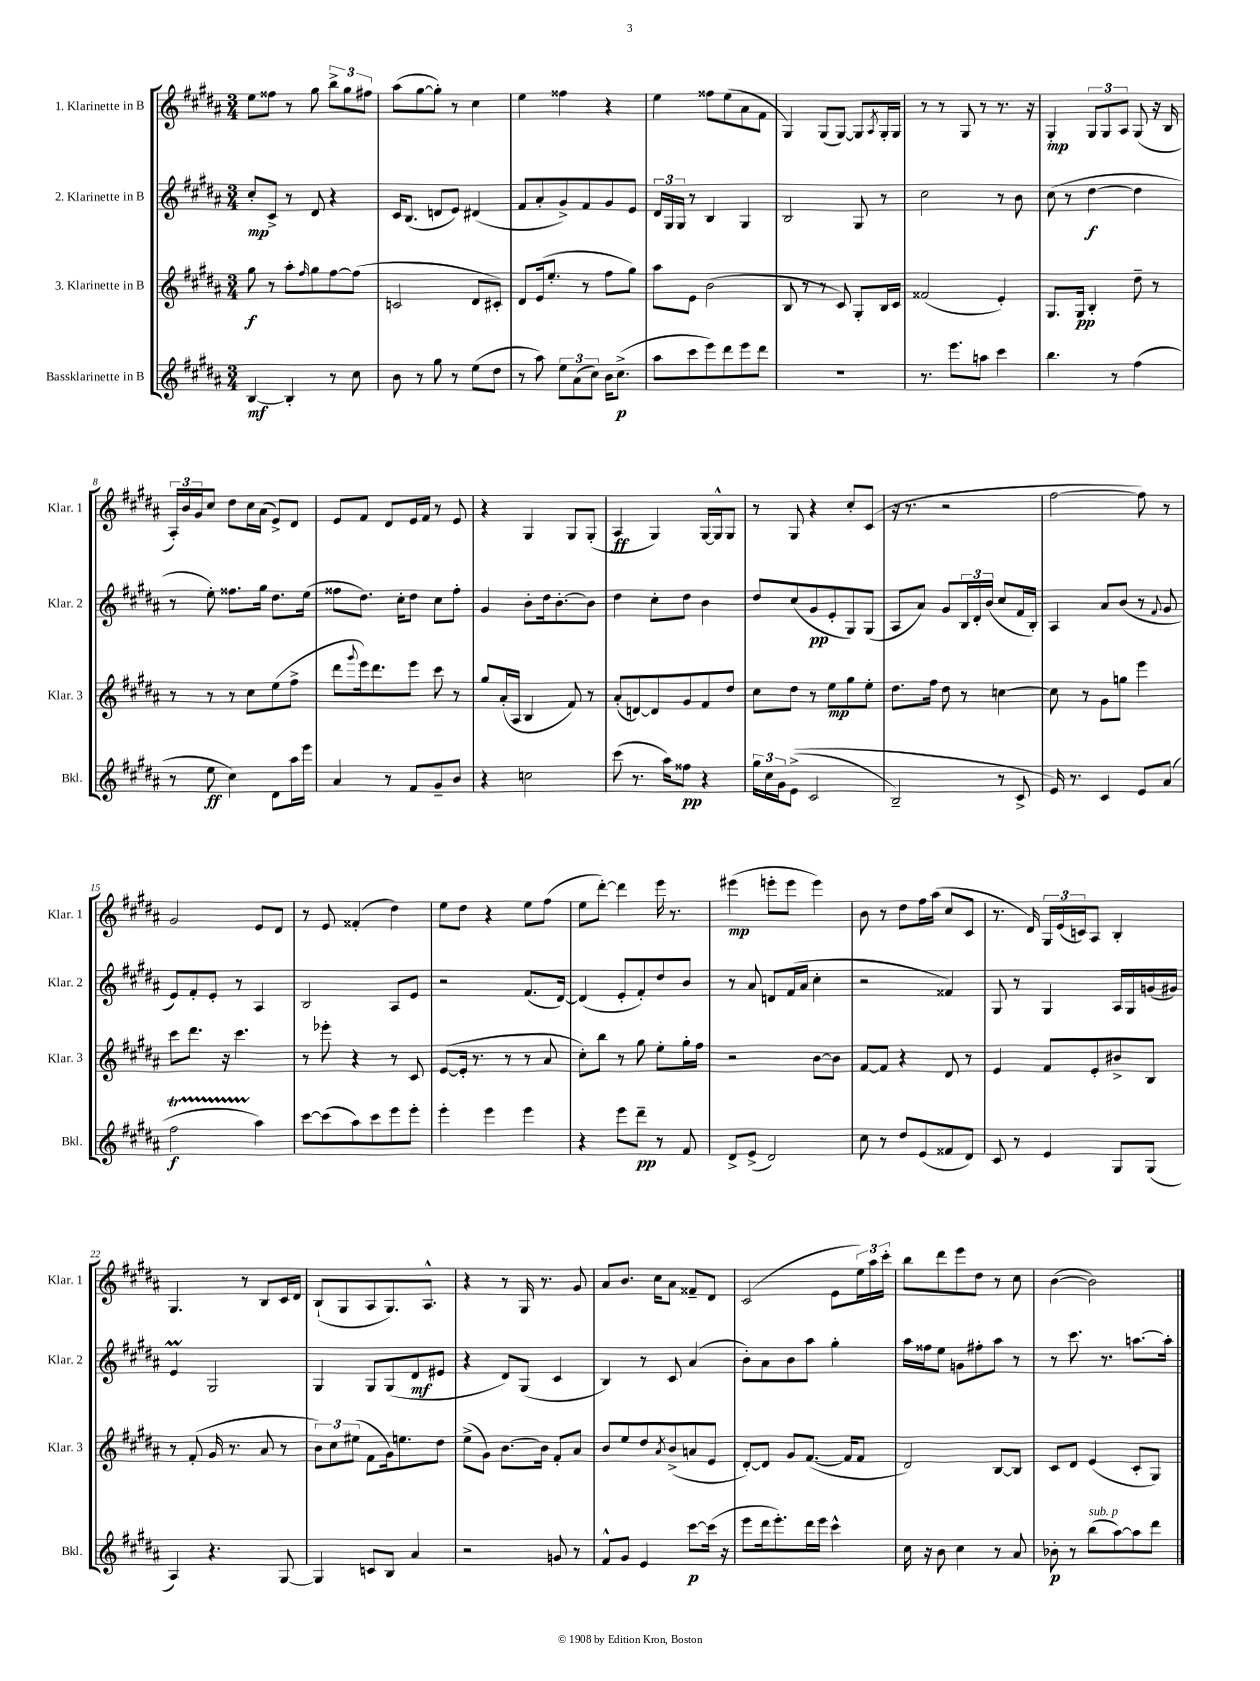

**kern	**dynam	**kern	**dynam	**kern	**dynam	**kern	**dynam
*part4	*part4	*part3	*part3	*part2	*part2	*part1	*part1
*staff4	*staff4	*staff3	*staff3	*staff2	*staff2	*staff1	*staff1
*I"Bassklarinette in B	*	*I"3. Klarinette in B	*	*I"2. Klarinette in B	*	*I"1. Klarinette in B	*
*I'Bkl.	*	*I'Klar. 3	*	*I'Klar. 2	*	*I'Klar. 1	*
*clefG2	*	*clefG2	*	*clefG2	*	*clefG2	*
*k[f#c#g#d#a#]	*	*k[f#c#g#d#a#]	*	*k[f#c#g#d#a#]	*	*k[f#c#g#d#a#]	*
*M3/4	*	*M3/4	*	*M3/4	*	*M3/4	*
=1	=1	=1	=1	=1	=1	=1	=1
[4B/	mf	8gg#\	f	8cc#'/L	mp	8ee\L	.
.	.	8r	.	8c#^/J	.	8ff##X\J	.
4B'/]	.	8aa#'\L	.	8r	.	8r	.
.	.	16qqff#/	.	.	.	.	.
.	.	8gg#\	.	8d#/	.	8gg#\	.
8r	.	[8ff#\	.	4r	.	12bb^\L	.
.	.	.	.	.	.	12gg#\	.
8cc#\	.	(8ff#\J]	.	.	.	.	.
.	.	.	.	.	.	12ff#X\J	.
=2	=2	=2	=2	=2	=2	=2	=2
8b\	.	2cn/	.	16c#/KL	.	(8aa#\L	.
.	.	.	.	(8.B/J	.	.	.
8r	.	.	.	.	.	[8gg#\	.
8gg#\	.	.	.	8dn/L	.	8gg#'\J])	.
8r	.	.	.	8e/J)	.	8r	.
(8ee\L	.	8d#/L	.	(4d#X/	.	4cc#\	.
8dd#\J	.	8c#X'/J)	.	.	.	.	.
=3	=3	=3	=3	=3	=3	=3	=3
8r	.	8d#/L	.	8f#/L	.	4ee\	.
8aa#\)	.	(16e/k	.	8a#'/	.	.	.
.	.	8.ee'/J	.	.	.	.	.
12ee\L	.	.	.	8g#^/)	.	4ff##X\	.
(12a#\	.	.	.	.	.	.	.
.	.	8r	.	8f#/	.	.	.
12cc#\J)	.	.	.	.	.	.	.
16b\KL	.	8ff#\L	.	8g#/	.	4r	.
(8.cc#^\J	p	.	.	.	.	.	.
.	.	8gg#\J)	.	8e/J	.	.	.
=4	=4	=4	=4	=4	=4	=4	=4
8aa#\L	.	8aa#\L	.	24d#/LL	.	4ee\	.
.	.	.	.	24G#/	.	.	.
.	.	.	.	24G#/JJ	.	.	.
8ccc#\	.	8e\J	.	8r	.	.	.
8eee\)	.	(2b\	.	4B/	.	8ff##X\L	.
8ddd#\	.	.	.	.	.	(8ee\	.
8eee\	.	.	.	4G#/	.	8a#\	.
8ddd#\J	.	.	.	.	.	8f#\J	.
=5	=5	=5	=5	=5	=5	=5	=5
2.r	.	8B/	.	2B/	.	4G#/)	.
.	.	8r	.	.	.	.	.
.	.	8r	.	.	.	(8G#/L	.
.	.	8c#/)	.	.	.	[8G#/J)	.
.	.	8G#'/L	.	8G#/	.	8G#/L]	.
.	.	.	.	.	.	8qA#/	.
.	.	16B/L	.	8r	.	16G#'/L	.
.	.	16c#/JJ	.	.	.	16G#/JJ	.
=6	=6	=6	=6	=6	=6	=6	=6
8.r	.	(2f##X/	.	2cc#\	.	8r	.
.	.	.	.	.	.	8r	.
8.eee\L	.	.	.	.	.	.	.
.	.	.	.	.	.	8G#/	.
8aan\J	.	.	.	.	.	8r	.
4ccc#\	.	4e'/)	.	8r	.	8.r	.
.	.	.	.	8b\	.	.	.
.	.	.	.	.	.	16r	.
=7	=7	=7	=7	=7	=7	=7	=7
4.bb\	.	8.G#/L	.	(8cc#\	.	4G#'/	mp
.	.	.	.	8r	.	.	.
.	.	16G#/Jk	pp	.	.	.	.
.	.	4B'/	.	[4dd#\	f	12G#/L	.
.	.	.	.	.	.	12G#/	.
8r	.	.	.	.	.	.	.
.	.	.	.	.	.	12A#/J	.
(4ff#\	.	8dd#~\	.	4dd#\]	.	(8G#/	.
.	.	8r	.	.	.	16r	.
.	.	.	.	.	.	16B/	.
!!LO:LB:g=z
=8	=8	=8	=8	=8	=8	=8	=8
8r	.	8r	.	8r	.	24A#'/LL)	.
.	.	.	.	.	.	24b/	.
.	.	.	.	.	.	24g#/J	.
8ee\	ff	8r	.	8ee'\)	.	8cc#/J	.
4cc#\)	.	8r	.	8.ff##X\L	.	8dd#\L	.
.	.	8cc#\L	.	.	.	16cc#\L	.
.	.	.	.	16gg#\Jk	.	(16a#\JJ	.
8d#\L	.	(8ee\	.	8.dd#\L	.	8e^/L)	.
16aa#\L	.	8ff#^\J	.	.	.	8d#/J	.
16eee\JJ	.	.	.	(16ee\Jk	.	.	.
=9	=9	=9	=9	=9	=9	=9	=9
4a#/	.	8ddd#\L	.	8ff##X\L	.	8e/L	.
.	.	8qqggg#/	.	.	.	.	.
.	.	16eee\k)	.	8.dd#\J)	.	8f#/J	.
.	.	8.ddd#\	.	.	.	.	.
8r	.	.	.	.	.	8d#/L	.
.	.	.	.	16cc#'\KL	.	.	.
8f#/L	.	8eee\J	.	8dd#\J	.	16e/L	.
.	.	.	.	.	.	16f#/JJ	.
8g#~/	.	8ccc#\	.	8cc#\L	.	8r	.
8b/J	.	8r	.	8ff##'\J	.	8e/	.
=10	=10	=10	=10	=10	=10	=10	=10
4r	.	8gg#/L	.	4g#/	.	4r	.
.	.	(16a#'/L	.	.	.	.	.
.	.	16A#/JJ	.	.	.	.	.
2ccn\	.	4B/	.	8b'\L	.	4G#/	.
.	.	.	.	16dd#\k	.	.	.
.	.	.	.	[8.b'\	.	.	.
.	.	8f#/)	.	.	.	8G#/L	.
.	.	8r	.	8b\J]	.	(8G#'/J	.
=11	=11	=11	=11	=11	=11	=11	=11
(8ccc#\	.	(8a#'/L	.	4dd#\	.	4A#/	ff
8.r	.	[8dn/)	.	.	.	.	.
.	.	8d/]	.	8cc#'\L	.	4G#/)	.
16aa#\KL)	.	.	.	.	.	.	.
8ff##X\J	pp	8g#/	.	8dd#\J	.	.	.
4r	.	8f#/	.	4b\	.	[16G#/LL	.
.	.	.	.	.	.	16G#^^/J]	.
.	.	8dd#/J	.	.	.	8G#/J	.
=12	=12	=12	=12	=12	=12	=12	=12
24gg#\LL	.	8cc#\L	.	8dd#/L	.	8r	.
24cc#\	.	.	.	.	.	.	.
24g#\J	.	.	.	.	.	.	.
((8e^\J	.	8dd#\J	.	(8cc#/	.	8G#/	.
2c#/	.	8r	.	8g#/	pp	4r	.
.	.	8ee\L	mp	8e'/	.	.	.
.	.	8gg#\	.	8G#/)	.	8cc#'/L	.
.	.	8ee'\J	.	(8G#/J	.	(8c#/J	.
=13	=13	=13	=13	=13	=13	=13	=13
2B~/)	.	8.dd#\L	.	8A#/L	.	16r	.
.	.	.	.	.	.	8.r	.
.	.	.	.	8a#/J)	.	.	.
.	.	16ff#\Jk	.	.	.	.	.
.	.	8dd#\	.	8g#/L	.	2r	.
.	.	8r	.	24B/L	.	.	.
.	.	.	.	24d#'/	.	.	.
.	.	.	.	(24b/JJ	.	.	.
8r	.	[4ccn\	.	8cc#/L	.	.	.
8c#^/	.	.	.	16f#/L	.	.	.
.	.	.	.	16B'/JJ)	.	.	.
=14	=14	=14	=14	=14	=14	=14	=14
16e/)	.	8cc\]	.	4A#/	.	[2ff#\	.
8.r	.	.	.	.	.	.	.
.	.	8r	.	.	.	.	.
4c#/	.	8g#\L	.	8a#/L	.	.	.
.	.	8ggn\J	.	(8b/J	.	.	.
8e/L	.	4eee\	.	8r	.	8ff#\])	.
.	.	.	.	8qqf#/	.	.	.
(8a#/J	.	.	.	8g#/	.	8r	.
!!LO:LB:g=z
=15	=15	=15	=15	=15	=15	=15	=15
2ff#T\	f	8ccc#\L	.	8e/L)	.	2g#/	.
.	.	8.ddd#\J	.	8f#'/	.	.	.
.	.	.	.	8e'/J	.	.	.
.	.	16r	.	.	.	.	.
.	.	4.ccc#\	.	8r	.	.	.
4aa#\)	.	.	.	4A#/	.	8e/L	.
.	.	.	.	.	.	8d#/J	.
=16	=16	=16	=16	=16	=16	=16	=16
[8ccc#\L	.	8r	.	2B/	.	8r	.
(8ccc#\]	.	8eee-X'\	.	.	.	8e/	.
8aa#\)	.	4r	.	.	.	(4f##X'/	.
8ccc#\	.	.	.	.	.	.	.
8eee\	.	8r	.	8A#/L	.	4dd#\)	.
8eee'\J	.	8c#/	.	8e/J	.	.	.
=17	=17	=17	=17	=17	=17	=17	=17
4eee'\	.	([8e/L	.	2r	.	8ee\L	.
.	.	16e'/Jk]	.	.	.	8dd#\J	.
.	.	8.r	.	.	.	.	.
4eee\	.	.	.	.	.	4r	.
.	.	8r	.	.	.	.	.
4eee\	.	8r	.	(8.f#/L	.	8ee\L	.
.	.	8a#/	.	.	.	(8ff#\J	.
.	.	.	.	[16d#/Jk)	.	.	.
=18	=18	=18	=18	=18	=18	=18	=18
4r	.	8cc#'\L)	.	(4d#/]	.	8ee\L	.
.	.	8bb\J	.	.	.	[8ddd#'\J)	.
8eee\L	.	8r	.	8e'/L	.	4ddd#\]	.
8ddd#~\J	pp	8gg#\	.	8f#'/)	.	.	.
8r	.	8ee'\L	.	8dd#/	.	16eee\	.
.	.	.	.	.	.	8.r	.
8f#/	.	16gg#'\L	.	8b/J	.	.	.
.	.	16ff#\JJ	.	.	.	.	.
=19	=19	=19	=19	=19	=19	=19	=19
8d#^/L	.	2r	.	8r	.	(4eee#X\	mp
(8e^/J	.	.	.	8a#/	.	.	.
2d#/)	.	.	.	8dn/L	.	8eeen'\L	.
.	.	.	.	(16f#/L	.	8eee\J	.
.	.	.	.	16a#/JJ	.	.	.
.	.	[8b\L	.	4cc#'\	.	4eee\)	.
.	.	8b\J]	.	.	.	.	.
=20	=20	=20	=20	=20	=20	=20	=20
8cc#\	.	[8f#/L	.	2r	.	8b\	.
8r	.	8f#/J]	.	.	.	8r	.
8dd#/L	.	4r	.	.	.	8dd#\L	.
(8e/	.	.	.	.	.	16ff#\L	.
.	.	.	.	.	.	(16aa#\JJ	.
8f##X/	.	8d#/	.	4f##X/)	.	8cc#/L	.
8d#/J)	.	8r	.	.	.	8c#/J	.
=21	=21	=21	=21	=21	=21	=21	=21
8c#/	.	4e/	.	8G#/	.	8.r	.
8r	.	.	.	8r	.	.	.
.	.	.	.	.	.	16d#/)	.
4e/	.	8f#/L	.	4G#/	.	24G#/LL	.
.	.	.	.	.	.	(24e/	.
.	.	.	.	.	.	24cn/J)	.
.	.	8e'/	.	.	.	8A#/J	.
8G#/L	.	8b#X^/	.	16A#/LL	.	4B'/	.
.	.	.	.	16G#/	.	.	.
(8G#/J	.	8B/J	.	(16gn/	.	.	.
.	.	.	.	16g#X/JJ)	.	.	.
!!LO:LB:g=z
=22	=22	=22	=22	=22	=22	=22	=22
4A#/)	.	8r	.	4eM/	.	4.G#/	.
.	.	(8f#'/	.	.	.	.	.
4.r	.	16g#/	.	2G#/	.	.	.
.	.	8.r	.	.	.	.	.
.	.	.	.	.	.	8r	.
.	.	8a#/	.	.	.	8B/L	.
[8G#/	.	8r	.	.	.	16c#/L	.
.	.	.	.	.	.	16d#/JJ	.
=23	=23	=23	=23	=23	=23	=23	=23
4G#/]	.	12b\L)	.	4G#/	.	(8B`/L	.
.	.	12cc#\	.	.	.	.	.
.	.	.	.	.	.	8G#/	.
.	.	(12ee#X\J	.	.	.	.	.
8cn/L	.	8f#\L	.	8G#/L	.	8A#/	.
8B/J	.	16g#\k)	.	(8G#/	.	8.G#/)	.
.	.	8.een\	.	.	.	.	.
4a#/	.	.	.	8d#/	mf	.	.
.	.	.	.	.	.	8.A#^^/J	.
.	.	8dd#\J	.	8e#X/J	.	.	.
=24	=24	=24	=24	=24	=24	=24	=24
2r	.	(8ee^\L	.	4r	.	4r	.
.	.	8g#\J)	.	.	.	.	.
.	.	[8.b\L	.	8d#/L)	.	8r	.
.	.	.	.	(8G#/J	.	16G#/	.
.	.	16b\Jk]	.	.	.	8.r	.
8gn/	.	8f#'/L	.	4c#/	.	.	.
8r	.	8a#/J	.	.	.	8g#/	.
=25	=25	=25	=25	=25	=25	=25	=25
8f#^^/L	.	8b/L	.	4B/)	.	8a#/L	.
8g#/J	.	8ee/	.	.	.	8.b/J	.
4e/	.	8dd#/	.	8r	.	.	.
.	.	.	.	.	.	16cc#\KL	.
.	.	8qa#/	.	.	.	.	.
.	.	(8b^/	.	8c#/	.	8a#\J	.
[8ccc#\L	p	8an/	.	(4a#/	.	8f##X~/L	.
(16ccc#\Jk]	.	8e/J	.	.	.	8d#/J	.
16r	.	.	.	.	.	.	.
=26	=26	=26	=26	=26	=26	=26	=26
8eee\L	.	[8d#'/L)	.	8b'\L)	.	(2c#/	.
16ddd#\k	.	8d#/J]	.	8a#\	.	.	.
8.eee'\)	.	.	.	.	.	.	.
.	.	8g#/L	.	8b\	.	.	.
16ddd#\L	.	([8.f#/J	.	8aa#\J	.	.	.
16eee\JJ	.	.	.	.	.	.	.
4ccc#^^\	.	.	.	4gg#'\	.	8e\L	.
.	.	16f#/KL]	.	.	.	.	.
.	.	8f#/J	.	.	.	24ee\L)	.
.	.	.	.	.	.	24aa#\	.
.	.	.	.	.	.	24ccc#'\JJ	.
=27	=27	=27	=27	=27	=27	=27	=27
16cc#\	.	2d#/)	.	16aa#\LL	.	8bb\L	.
16r	.	.	.	16ff##X\J	.	.	.
8b\	.	.	.	8ee\J	.	8ddd#\	.
4cc#\	.	.	.	8gn\L	.	8eee\	.
.	.	.	.	8ff#X'\	.	8dd#\J	.
8r	.	[8B/L	.	8aa#\J	.	8r	.
8a#/	.	8B/J]	.	8r	.	8cc#\	.
=28	=28	=28	=28	=28	=28	=28	=28
8b-X'\	p	8c#/L	.	8r	.	([4b\	.
8r	.	8d#/J	.	8.ccc#\	.	.	.
!LO:TX:a:i:t=sub. p	!	!	!	!	!	!	!
(8bb\L	.	(4e/	.	.	.	2b\])	.
.	.	.	.	8.r	.	.	.
[8aa#\)	.	.	.	.	.	.	.
8aa#\]	.	8c#'/L	.	[8.aan\L	.	.	.
8ddd#\J	.	8G#/J)	.	.	.	.	.
.	.	.	.	16aa'\Jk]	.	.	.
==	==	==	==	==	==	==	==
*-	*-	*-	*-	*-	*-	*-	*-
